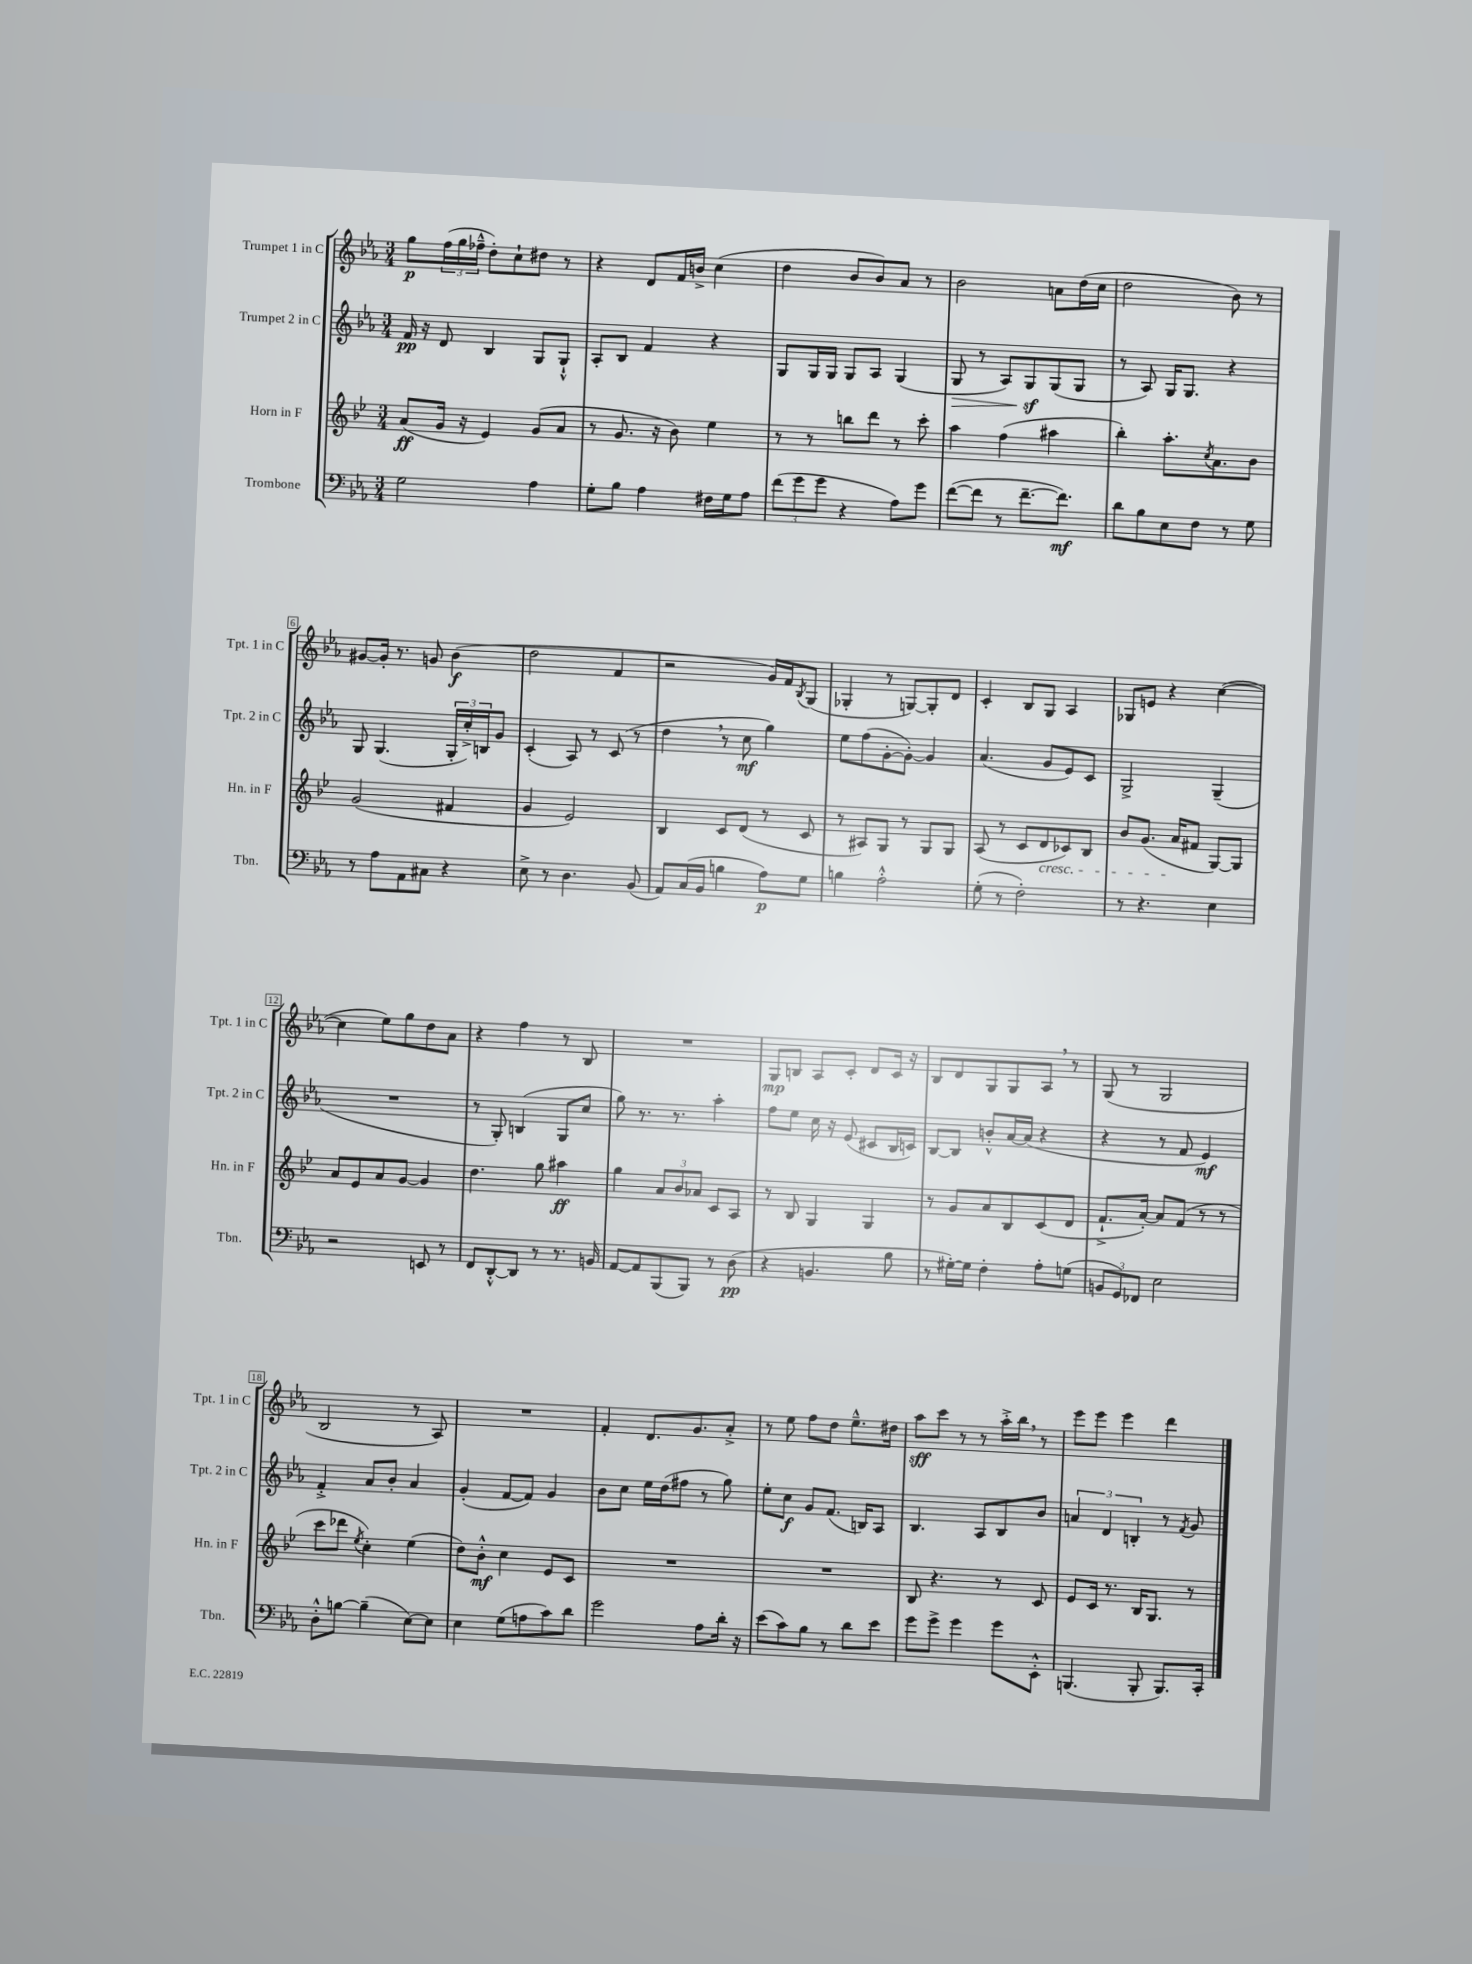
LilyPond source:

<<
\new StaffGroup <<
\new Staff = "s0" \with { instrumentName = "Trumpet 1 in C" shortInstrumentName = "Tpt. 1 in C" } {
    \clef treble \key ees \major \numericTimeSignature \time 3/4
    g''8\p \tuplet 3/2 { f''16( g''16 fes''16---^ } d''8-.) c''8-! dis''8 r8 |
    r4 d'8 f'16 b'16-> c''4( |
    d''4 bes'8 bes'8) aes'8 r8 |
    bes'2 a'8 d''16( c''16 |
    d''2 bes'8) r8 |
    gis'8~ gis'16-. r8. g'8 bes'4\f( |
    d''2 f'4 |
    r2 g'16) f'16 \acciaccatura { bes8 } g8( |
    ges4-. r8 g8~) g8-. d'8 |
    c'4-. bes8 g8 aes4 |
    ges8 e'8 r4 c''4~( |
    c''4 ees''8) g''8 d''8 aes'8 |
    r4 f''4 r8 bes8 |
    R2. |
    g8\mp b8 aes8 c'8-. d'8 c'16 r16 |
    bes8 d'8 g8 g8 aes8 \breathe r8 |
    g8( r8 g2 |
    bes2 r8 aes8) |
    R2. |
    f'4-. d'8. g'8. aes'8-.-> |
    r8 ees''8 f''8 d''8 ees''8.---^ dis''16 |
    aes''8\sff c'''8 r8 r8 aes''16-.-> bes''16 \breathe r8 |
    ees'''8 ees'''8 ees'''4 d'''4 \bar "|." |
}
\new Staff = "s1" \with { instrumentName = "Trumpet 2 in C" shortInstrumentName = "Tpt. 2 in C" } {
    \clef treble \key ees \major \numericTimeSignature \time 3/4
    f'16\pp r16 d'8 bes4 g8 g8-!-^ |
    aes8-. bes8 f'4 r4 |
    g8 g16 g16 g8 aes8 g4( |
    g8\> r8 aes8) g8\sf\! g8( g8 |
    r8 aes8) g16 g8. r4 |
    g8 g4.( \tuplet 3/2 { g16-. c''16-.->) b16 } g'8 |
    c'4-.( aes8) r8 c'8( r8 |
    d''4 \breathe r8 c''8\mf g''4) |
    ees''8 f''8( g'8~-. g'8~-.) g'4 |
    aes'4.( g'8 ees'8) c'8 |
    g2-> g4--( |
    R2. |
    r8 g8-.) b4( g8 c''8 |
    g''8) r8. r8. aes''4-. |
    f''8 ees''8 c''16 r16 ees'8( cis'8 bes16 c'16) |
    bes8~ bes8 b'8-.-^ aes'16~ aes'16( r4 |
    r4 r8 f'8 ees'4\mf) |
    f'4-.-> aes'8 bes'8-. aes'4 |
    g'4-.( f'8~ f'8) g'4 |
    bes'8 c''8 ees''16 d''16( fis''8 r8 g''8) |
    ees''8-. c''8\f g'8 f'8.( b16) aes8 |
    bes4. aes8 bes8 bes'8 |
    \tuplet 3/2 { a'4 d'4 b4-. } r8 \acciaccatura { f'8 } g'8 \bar "|." |
}
\new Staff = "s2" \with { instrumentName = "Horn in F" shortInstrumentName = "Hn. in F" } {
    \clef treble \key bes \major \numericTimeSignature \time 3/4
    a'8\ff( g'16 r16 ees'4) g'8( a'8 |
    r8 g'8. r16 bes'8) ees''4 |
    r8 r8 b''8 d'''8 r8 c'''8-. |
    a''4 f''4( ais''4 |
    bes''4-.) a''8.-. \acciaccatura { c''8 } a'8. bes'8 |
    g'2( fis'4 |
    g'4 ees'2) |
    bes4 c'8 d'8( r8 c'8 |
    r8 ais8) g8 r8 g8 g8 |
    a8( r8 c'8 d'8\cresc ces'8) bes8 |
    bes'8 g'8.( a'16\! fis'8 g8~) g8 |
    a'8 ees'8 a'8 g'8~ g'4 |
    d''4. g''8 ais''4\ff |
    g''4 \tuplet 3/2 { a'8 bes'8 aes'8 } c'8 a8 |
    r8 bes8 g4 g4 |
    r8 g'8 a'8 bes8 c'8( d'8 |
    f'8.-!-> a'16~-.) a'8 f'8( r8 r8 |
    c'''8 des'''8 \acciaccatura { ees''8 } c''4-.) ees''4( |
    d''8) bes'8-.-^\mf c''4 ees'8 c'8 |
    R2. |
    R2. |
    bes8 r4. r8 c'8 |
    ees'8 c'16 r8. bes16 g8. r8 \bar "|." |
}
\new Staff = "s3" \with { instrumentName = "Trombone" shortInstrumentName = "Tbn." } {
    \clef bass \key ees \major \numericTimeSignature \time 3/4
    g2 aes4 |
    g8-. bes8 aes4 fis16 g16 aes8 |
    \tuplet 3/2 { f'8( g'8 g'8 } r4 aes8) g'8 |
    f'8~( f'8 r8 f'8.~-- f'8.\mf) |
    d'8 bes8 ees8 f8 r8 g8 |
    r8 aes8 aes,8 cis8 r4 |
    ees8-> r8 d4. bes,8( |
    aes,8) c16( bes,16 b4 aes8\p) g8 |
    b4 aes2-.-^ |
    g8-.( r8 f2-.) |
    r8 r4. ees4 |
    r2 e,8 r8 |
    f,8 d,8~-.-^ d,8 r8 r8. b,16 |
    aes,8~ aes,8 bes,,8( bes,,8) r8 d8\pp( |
    r4 b,4. bes8 |
    r8 gis16~-.) gis16 f4-. aes8-. g8( |
    \tuplet 3/2 { b,8 g,8) fes,8 } ees2 |
    d8-.-^ b8~ b4--( ees8~) ees8 |
    ees4 g8( a8 c'8) d'8 |
    g'2 aes8 d'16-. r16 |
    ees'8( c'8) bes8 r8 d'8 ees'8 |
    g'8 g'8-> g'4 g'8 ees,8-.-^ |
    b,,4.( b,,8-. b,,8.) c,16-. \bar "|." |
}
>>
>>
\layout { \context { \Score \override BarNumber.stencil = #(make-stencil-boxer 0.1 0.3 ly:text-interface::print) } }
